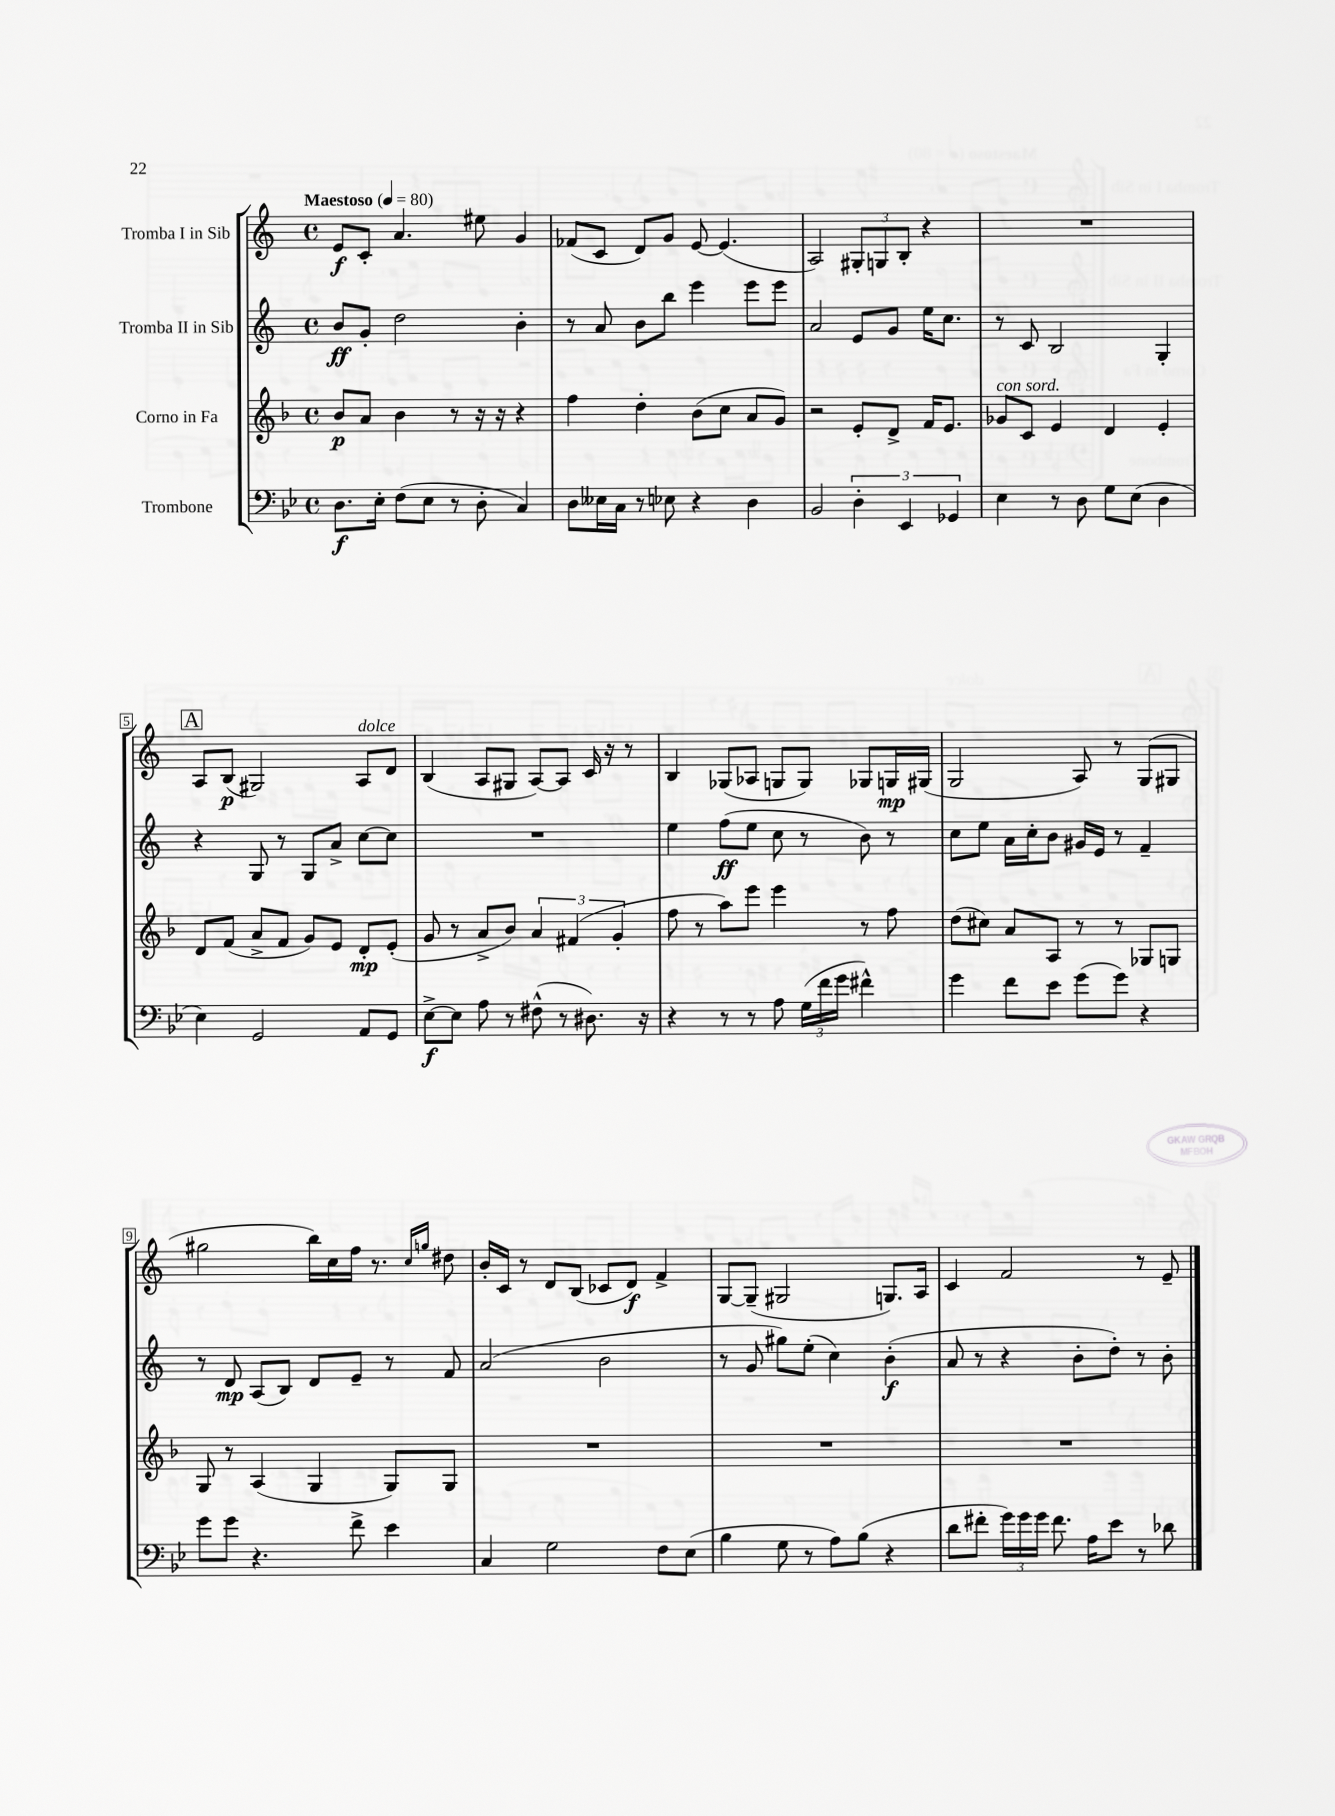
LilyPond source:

<<
\new StaffGroup <<
\new Staff = "s0" \with { instrumentName = "Tromba I in Sib" } {
    \clef treble \key c \major \defaultTimeSignature \time 4/4 \tempo "Maestoso" 4 = 80
    \autoBeamOff e'8[\f c'8]-. a'4. eis''8 g'4 |
    fes'8[( c'8] d'8[) g'8] e'8~ e'4.( |
    a2) \tuplet 3/2 { gis8[-. g8 b8]-. } r4 |
    R1 |
    \mark \markup { \box "A" } a8[ b8]\p( gis2) a8[^\markup { \italic "dolce" } d'8] |
    b4( a8[ gis8] a8[~) a8] c'16 r16 r8 |
    b4 ges8[( aes8] g8[ g8]) ges8[ g16\mp gis16]( |
    g2 a8) r8 g8[( gis8] |
    gis''2 b''16[) c''16 f''16] r8. \grace { c''16[ g''16] } dis''8 |
    b'16[-. c'16] r8 d'8[ b8]( ces'8[ d'8]\f) f'4-> |
    g8[~ g8]--( gis2 g8.[) a16] |
    c'4 f'2 r8 e'8-- \bar "|." |
}
\new Staff = "s1" \with { instrumentName = "Tromba II in Sib" } {
    \clef treble \key c \major \defaultTimeSignature \time 4/4
    \autoBeamOff b'8[\ff g'8]-. d''2 b'4-. |
    r8 a'8 b'8[ b''8] e'''4 e'''8[ e'''8] |
    a'2 e'8[ g'8] e''16[ c''8.] |
    r8 c'8 b2 g4-. |
    \mark \markup { \box "A" } r4 g8 r8 g8[ a'8]-> c''8[~ c''8] |
    R1 |
    e''4 f''8[\ff( e''8] c''8 r8 b'8) r8 |
    c''8[ e''8] a'16[ c''16-. b'8] gis'16[ e'16] r8 f'4-- |
    r8 d'8\mp a8[( b8]) d'8[ e'8]-- r8 f'8 |
    a'2( b'2 |
    r8 g'8 gis''8[) e''8]-.( c''4) b'4-.\f( |
    a'8 r8 r4 b'8[-. d''8]-.) r8 b'8-. \bar "|." |
}
\new Staff = "s2" \with { instrumentName = "Corno in Fa" } {
    \clef treble \key f \major \defaultTimeSignature \time 4/4
    \autoBeamOff bes'8[\p a'8] bes'4 r8 r16 r16 r4 |
    f''4 d''4-. bes'8[( c''8] a'8[ g'8]) |
    r2 e'8[-. d'8]-> f'16[ e'8.] |
    ges'8[^\markup { \italic "con sord." } c'8] e'4 d'4 e'4-. |
    \mark \markup { \box "A" } d'8[ f'8]( a'8[-> f'8] g'8[) e'8] d'8[-.\mp e'8]-.( |
    g'8 r8 a'8[-> bes'8]) \tuplet 3/2 { a'4 fis'4( g'4-. } |
    f''8 r8 a''8[) e'''8] e'''4 r8 f''8 |
    d''8[( cis''8]) a'8[ a8] r8 r8 ges8[ g8] |
    g8 r8 a4( g4 g8[) g8] |
    R1 |
    R1 |
    R1 \bar "|." |
}
\new Staff = "s3" \with { instrumentName = "Trombone" } {
    \clef bass \key bes \major \defaultTimeSignature \time 4/4
    \autoBeamOff d8.[\f ees16]-. f8[( ees8] r8 d8-. c4) |
    d8[ eeses16 c16] r8 ees8 r4 d4 |
    bes,2 \tuplet 3/2 { d4-. ees,4 ges,4 } |
    ees4 r8 d8 g8[ ees8]( d4 |
    \mark \markup { \box "A" } ees4) g,2 a,8[ g,8] |
    ees8[~->\f ees8] a8 r8 fis8-^( r8 dis8.) r16 |
    r4 r8 r8 a8 \tuplet 3/2 { g16[( f'16 g'16] } fis'4-^) |
    g'4 f'8[ ees'8] g'8[( g'8]) r4 |
    g'8[ g'8] r4. f'8-> ees'4 |
    c4 g2 f8[ ees8]( |
    bes4 g8 r8 a8[) bes8]( r4 |
    d'8[ fis'8]-. \tuplet 3/2 { g'16[) g'16 g'16] } fis'8. a16[ ees'8] r8 des'8 \bar "|." |
}
>>
>>
\layout { \context { \Score \override BarNumber.stencil = #(make-stencil-boxer 0.1 0.3 ly:text-interface::print) } }
